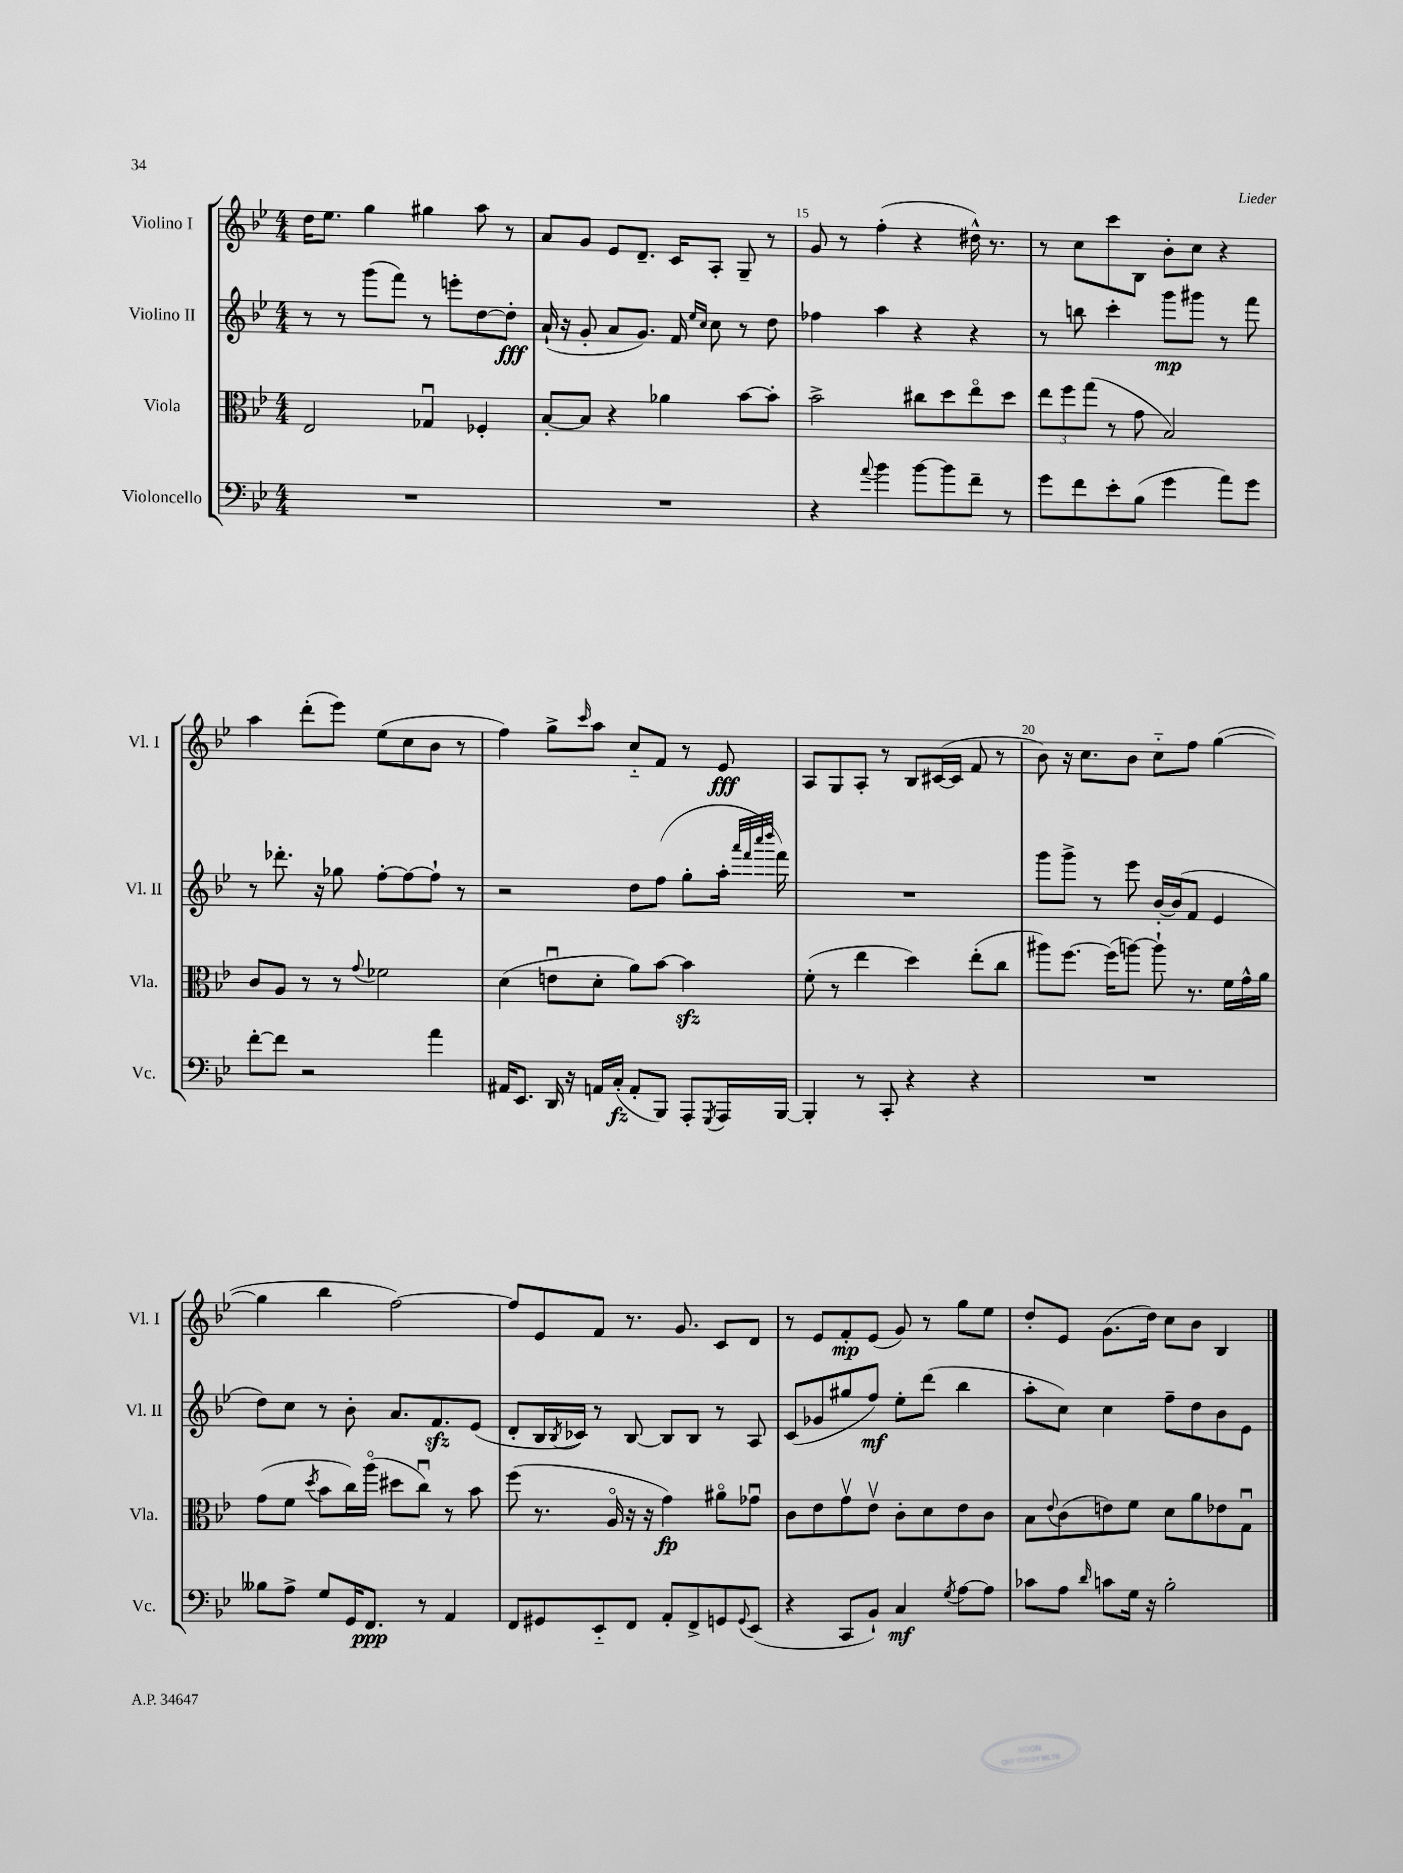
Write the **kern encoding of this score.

**kern	**kern	**kern	**kern
*staff4	*staff3	*staff2	*staff1
*clefF4	*clefC3	*clefG2	*clefG2
*k[b-e-]	*k[b-e-]	*k[b-e-]	*k[b-e-]
*M4/4	*M4/4	*M4/4	*M4/4
1r	2E-/	8r	16dd\LK
.	.	.	8.ee-\J
.	.	8r	.
.	.	(8ggg\L	4gg\
.	.	8fff\J)	.
.	4G-u/	8r	4gg#\
.	.	8eee'\L	.
.	4F-'/	[8dd\	8aa\
.	.	8dd'\]J	8r
=	=	=	=
1r	[8B-'/L	(16a`/	8a/L
.	.	16r	.
.	8B-/]J	8g'/	8g/J
.	4r	8a/L	8e-/L
.	.	8.g/J)	8.d~/J
.	4a-\	.	.
.	.	16f/	16c/LK
.	.	16qqee-/LL	.
.	.	16qqcc/JJ	.
.	.	8cc\	8A'/J
.	[8b-\L	8r	8G~/
.	8b-'\]J	8dd\	8r
=	=	=	=
4r	2b-^\	4ff-\	8g/
.	.	.	8r
8qqa/	.	.	.
4b-\	.	4aa\	(4ff'\
[8b-\L	8cc#\L	4r	4r
8b-\]	8dd\	.	.
8f~\J	8ee-o\	4r	16dd#^^\)
.	.	.	8.r
8r	8dd\J	.	.
=	=	=	=
8g\L	12ee-\L	8r	8r
.	12ff\	.	.
8f\	.	8bb\	8cc\L
.	(12gg\J	.	.
8e-'\	8r	4ccc'\	8ccc\
(8B-\J	8g\	.	8B-\J
4g\	2B-/)	8ggg\L	8b-'\L
.	.	8ggg#\J	8cc\J
8a\L)	.	8r	4r
8g\J	.	8fff\	.
=	=	=	=
[8f'\L	8c/L	8r	4aa\
8f\]J	8A/J	8.ddd-'\	.
2r	8r	.	(8ddd'\L
.	.	16r	.
.	8r	8gg-\	8eee-\J)
.	8qqg/	.	.
.	2f-\	[8ff'\L	(8ee-\L
.	.	8ff\_	8cc\
4a\	.	8ff`\]J	8b-\J
.	.	8r	8r
=	=	=	=
16AA#/LK	(4d\	2r	4ff\)
8.EE-/J	.	.	.
16DD/	8eu\L	.	8gg^\L
16r	.	.	.
.	.	.	16qqccc/
16AA/LL	8d'\J	.	8aa\J
(16C'/JJ	.	.	.
8AA'/L	8a\L)	8dd\L	8cc'~/L
8BBB-/J)	[8b-\J	(8ff\J	8f/J
8AAA'/L	4b-\]	8gg'\L	8r
8qGGG/	.	.	.
16AAA/L	.	16aa'\Jk	8e-/
.	.	32qqaaa/LLL	.
.	.	32qqfff/	.
.	.	32qqcccc/	.
.	.	32qqdddd/JJJ	.
[16BBB-/JJ	.	16fff\)	.
=	=	=	=
4BBB-'/]	(8f'\	1r	8A/L
.	8r	.	8G/
8r	4ee-\	.	8A'/J
8CC'/	.	.	8r
4r	4dd\)	.	8B-/L
.	.	.	([16c#/L
.	.	.	16c#/]JJ
4r	(8ee-'\L	.	8f/
.	8cc\J	.	8r
=	=	=	=
1r	8aa#\L)	8ggg\L	8b-\)
.	[8.ff\J	8ggg^\J	16r
.	.	.	8.cc\L
.	.	8r	.
.	(16ff\]LK	.	.
.	[8aa\J)	8eee-\	8b-\J
.	8aa`\]	[16b-'/LL	8cc'~\L
.	.	(16b-/]J	.
.	8.r	8f/J	8ff\J
.	.	4e-/	([4gg\
.	16f\LL	.	.
.	16g^^\	.	.
.	16a\JJ	.	.
=	=	=	=
8B--\L	(8g\L	8dd\L)	4gg\]
8A^\J	8f\J	8cc\J	.
.	8qdd/	.	.
8G/L	8b-\L	8r	4bb-\
16GG/K	16cc\L)	8b-'\	.
8.FF/J	(16aao\JJ	.	.
.	8dd#\L	8.a/L	[2ff\)
8r	8ccu\J)	.	.
.	.	8.f/	.
4AA/	8r	.	.
.	8b-\	(8e-/J	.
=	=	=	=
8FF/L	(8ff\	8d'/L	8ff/]L
8GG#/	8.r	16B-/L	8e-/
.	.	8qB-/	.
.	.	16c-/JJ)	.
8EE-'~/	.	8r	8f/J
.	16Ao/	.	.
8FF/J	16r	[8B-/	8.r
.	16r	.	.
8AA'/L	4g\)	8B-/]L	.
.	.	.	8.g/
8FF^/	.	8B-/J	.
8GG/	8a#o\L	8r	8c/L
8qqGG/	.	.	.
(8EE-/J	8g-u\J	8A/	8d/J
=	=	=	=
4r	8c\L	(8c/L	8r
.	8e-\	8g-/	8e-/L
8CC/L	8gv\	8gg#/	8f'/
8BB-`/J)	8e-v\J	8ff/J)	(8e-/J
4C/	8c'\L	8ee-'\L	8g/)
.	8d\	(8ddd\J	8r
8qG/	.	.	.
[8A\L	8e-\	4bb-\	8gg\L
8A\]J	8c\J	.	8ee-\J
=	=	=	=
8c-\L	8B-\L	8aa'\L	8dd'/L
.	8qqe-/	.	.
8A\J	(8c\	8cc\J)	8e-/J
16qqd/	.	.	.
8c\L	8e\)	4cc\	(8.g\L
16G\Jk	8f\J	.	.
16r	.	.	16dd\Jk)
2B-'\	8d\L	8ff~\L	8cc\L
.	8a\	8dd\	8b-\J
.	8e-\	8b-\	4B-/
.	8Gu\J	8e-\J	.
==	==	==	==
*-	*-	*-	*-
